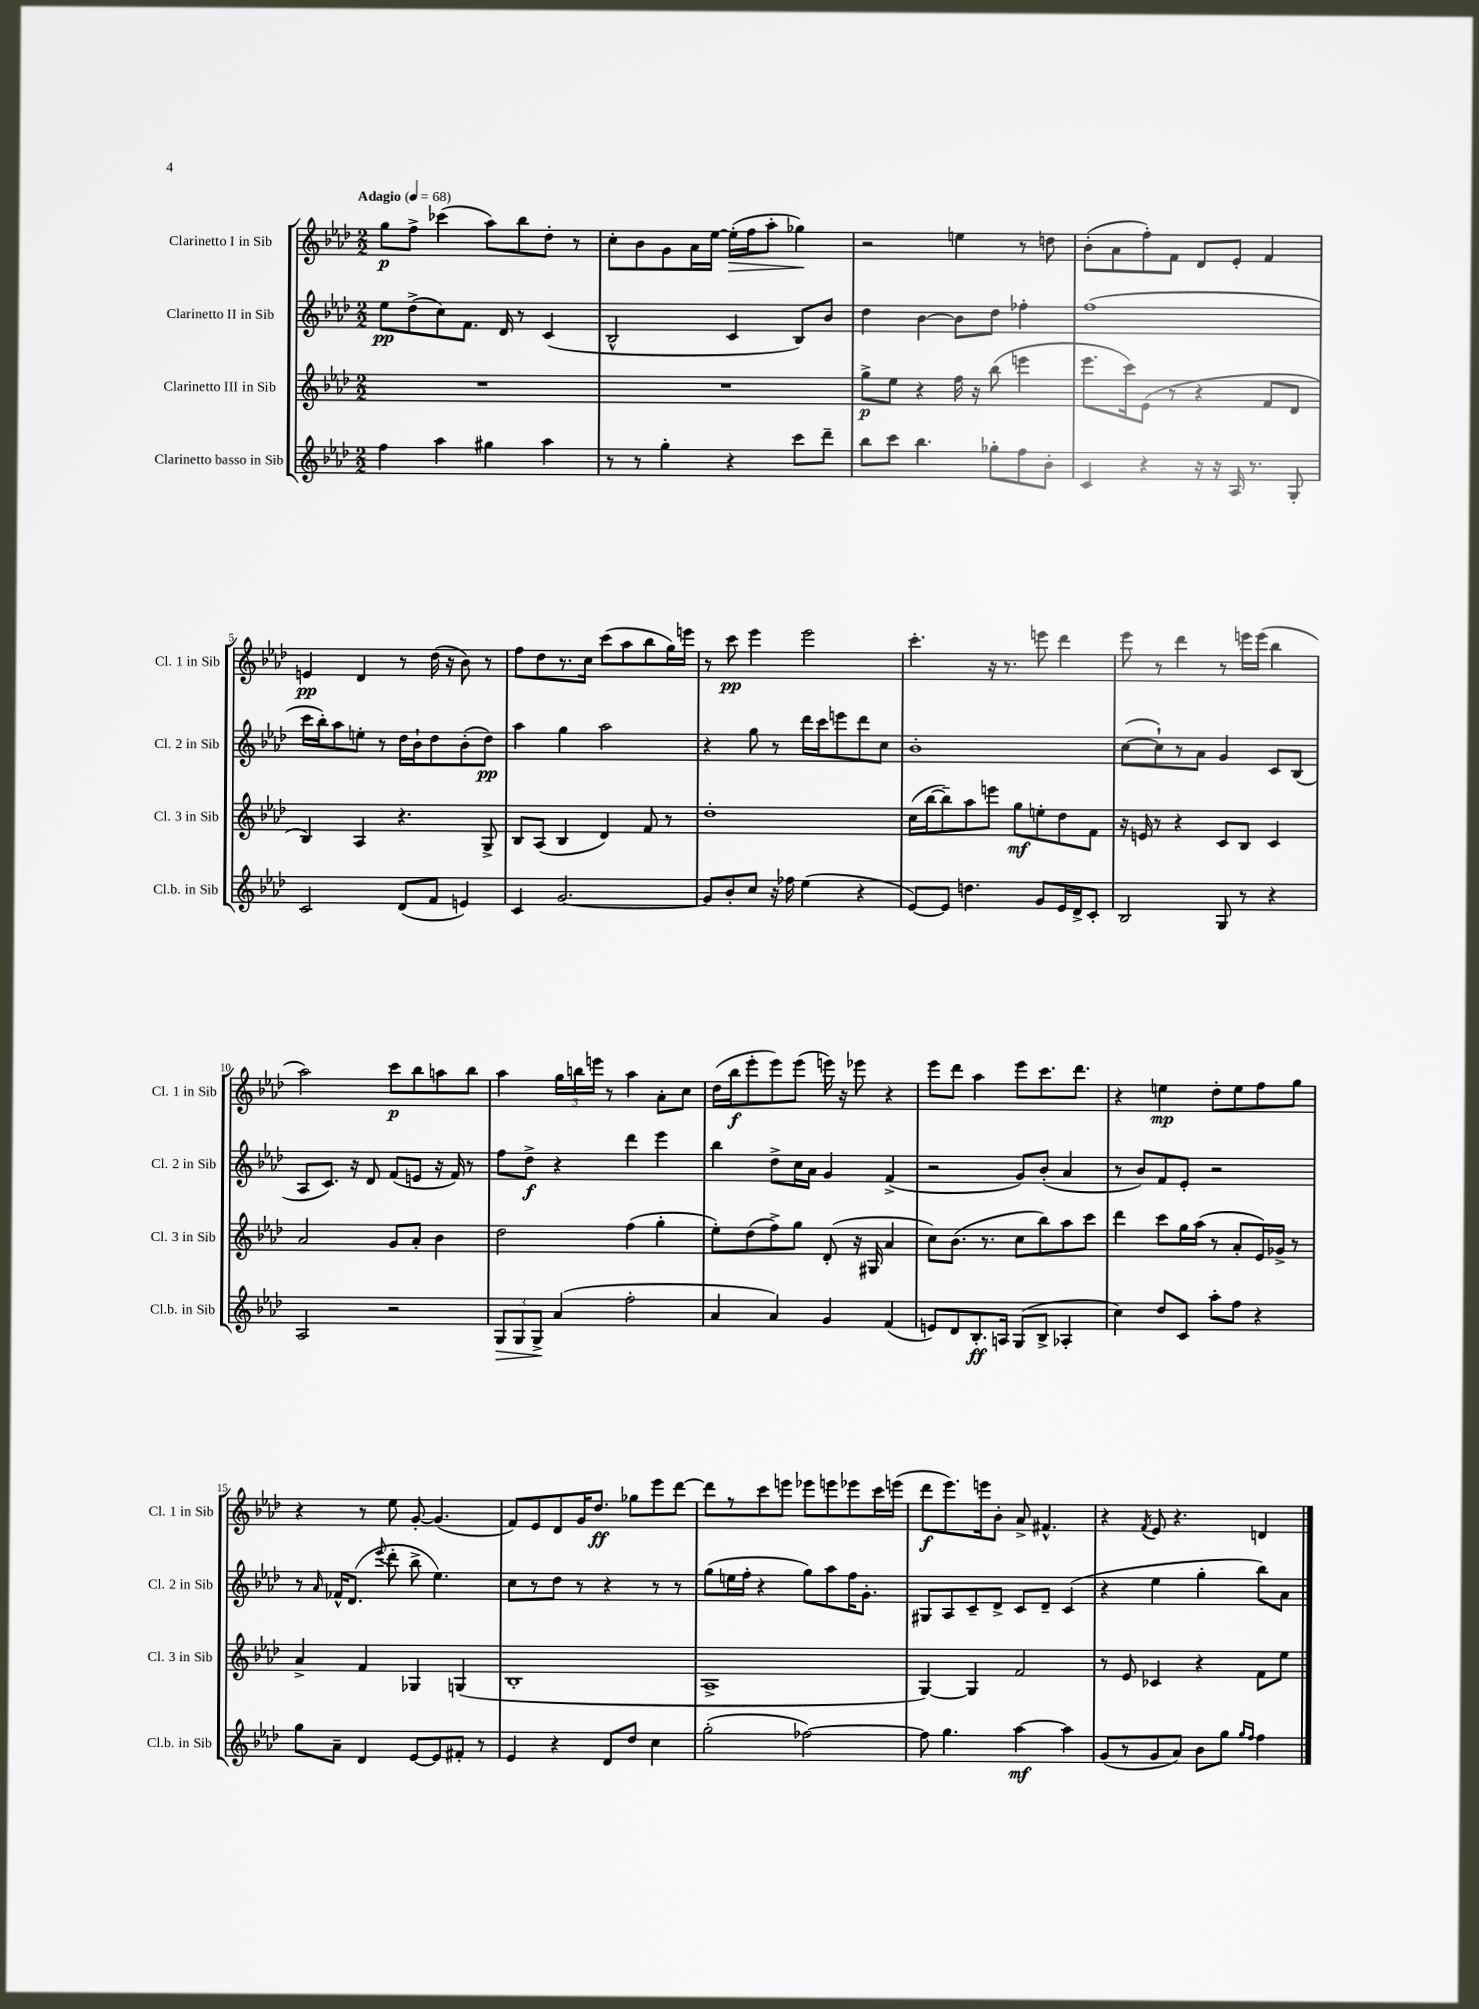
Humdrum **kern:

**kern	**dynam	**kern	**dynam	**kern	**dynam	**kern	**dynam
*part4	*part4	*part3	*part3	*part2	*part2	*part1	*part1
*staff4	*staff4	*staff3	*staff3	*staff2	*staff2	*staff1	*staff1
*I"Clarinetto basso in Sib	*	*I"Clarinetto III in Sib	*	*I"Clarinetto II in Sib	*	*I"Clarinetto I in Sib	*
*I'Cl.b. in Sib	*	*I'Cl. 3 in Sib	*	*I'Cl. 2 in Sib	*	*I'Cl. 1 in Sib	*
*clefG2	*	*clefG2	*	*clefG2	*	*clefG2	*
*k[b-e-a-d-]	*	*k[b-e-a-d-]	*	*k[b-e-a-d-]	*	*k[b-e-a-d-]	*
*M2/2	*	*M2/2	*	*M2/2	*	*M2/2	*
*MM68	*	*MM68	*	*MM68	*	*MM68	*
=1	=1	=1	=1	=1	=1	=1	=1
!	!	!	!	!	!	!LO:TX:a:B:t=Adagio	!
4ff\	.	1r	.	8ee-\L	pp	8gg\L	p
.	.	.	.	(8dd-^\	.	8ff^\J	.
4aa-\	.	.	.	8cc\)	.	(4ccc-X\	.
.	.	.	.	8.f\J	.	.	.
4gg#X\	.	.	.	.	.	8aa-\L)	.
.	.	.	.	16d-/	.	.	.
.	.	.	.	8r	.	8bb-\	.
4aa-\	.	.	.	(4c/	.	8dd-'\J	.
.	.	.	.	.	.	8r	.
=2	=2	=2	=2	=2	=2	=2	=2
8r	.	1r	.	2B-^^/	.	8cc'\L	.
8r	.	.	.	.	.	8b-\	.
4gg'\	.	.	.	.	.	8g\	.
.	.	.	.	.	.	16a-\L	.
.	.	.	.	.	.	[16ee-\JJ	.
!	!	!	!	!	!	!	!LO:HP:b
4r	.	.	.	4c/	.	(16ee-'\LL]	>
.	.	.	.	.	.	16ff\J	.
.	.	.	.	.	.	8aa-'\J	.
8ccc\L	.	.	.	8B-/L)	.	4gg-X\)	.
8ddd-~\J	.	.	.	8b-/J	.	.	.
.	.	.	.	.	.	.	]
=3	=3	=3	=3	=3	=3	=3	=3
8bb-\L	.	8gg^\L	p	4dd-\	.	2r	.
8ccc\J	.	8ee-\J	.	.	.	.	.
4.bb-\	.	4r	.	[4b-\	.	.	.
.	.	16ff\	.	8b-\L]	.	4een\	.
.	.	16r	.	.	.	.	.
8gg-X'\L	.	(8bb-\	.	8dd-\J	.	.	.
8ff\	.	4eeen\	.	4ff-X'\	.	8r	.
8b-'\J	.	.	.	.	.	8ddn\	.
=4	=4	=4	=4	=4	=4	=4	=4
4c/	.	8.eee-\L	.	(1ff	.	(8b-'\L	.
.	.	.	.	.	.	8a-\	.
.	.	16ccc\k)	.	.	.	.	.
4r	.	(8e-\J	.	.	.	8ff'\)	.
.	.	8r	.	.	.	8f\J	.
16r	.	4r	.	.	.	8d-/L	.
16r	.	.	.	.	.	.	.
16A-/	.	.	.	.	.	8e-'/J	.
8.r	.	.	.	.	.	.	.
.	.	8f/L	.	.	.	4f/	.
8G'/	.	8d-/J	.	.	.	.	.
!!LO:LB:g=z
=5	=5	=5	=5	=5	=5	=5	=5
2c/	.	4B-/)	.	16ccc\LL	.	4en/	pp
.	.	.	.	16bb-'\J)	.	.	.
.	.	.	.	8aa-\	.	.	.
.	.	4A-/	.	8een'\J	.	4d-/	.
.	.	.	.	8r	.	.	.
(8d-/L	.	4.r	.	16dd-\LL	.	8r	.
.	.	.	.	16b-`\J	.	.	.
8f/J	.	.	.	8dd-\	.	(16dd-\	.
.	.	.	.	.	.	16r	.
4en/)	.	.	.	(8b-'\	.	8b-\)	.
.	.	8G^/	.	8dd-\J)	pp	8r	.
=6	=6	=6	=6	=6	=6	=6	=6
4c/	.	8B-/L	.	4aa-\	.	8ff\L	.
.	.	(8A-/J	.	.	.	8dd-\	.
[2.g/	.	4B-/	.	4gg\	.	8.r	.
.	.	.	.	.	.	16cc\Jk	.
.	.	4d-/)	.	2aa-\	.	(8ccc\L	.
.	.	.	.	.	.	8aa-\	.
.	.	8f/	.	.	.	8bb-\	.
.	.	8r	.	.	.	16gg\L)	.
.	.	.	.	.	.	16eeen\JJ	.
=7	=7	=7	=7	=7	=7	=7	=7
8g/L]	.	1dd-'	.	4r	.	8r	.
8b-'/	.	.	.	.	.	8ccc\	pp
8cc/J	.	.	.	8gg\	.	4eee-\	.
16r	.	.	.	8r	.	.	.
16ff-X\	.	.	.	.	.	.	.
(4ee-\	.	.	.	16ddd-\LL	.	2eee-\	.
.	.	.	.	16ccc\J	.	.	.
.	.	.	.	8eeen\	.	.	.
4r	.	.	.	8ddd-\	.	.	.
.	.	.	.	8cc\J	.	.	.
=8	=8	=8	=8	=8	=8	=8	=8
[8e-/L)	.	(16cc\LL	.	1b-'	.	4.ccc'\	.
.	.	[16bb-\J	.	.	.	.	.
8e-/J]	.	8bb-~\])	.	.	.	.	.
4.ddn\	.	8aa-\	.	.	.	.	.
.	.	8eeen\J	.	.	.	16r	.
.	.	.	.	.	.	8.r	.
.	.	8gg\L	mf	.	.	.	.
8g/L	.	8een'\	.	.	.	8eeen\	.
16e-/L	.	8dd-\	.	.	.	4ddd-\	.
16d-^/J	.	.	.	.	.	.	.
8c'/J	.	8f\J	.	.	.	.	.
=9	=9	=9	=9	=9	=9	=9	=9
2B-/	.	16r	.	([8cc\L	.	8eee-\	.
.	.	16en/	.	.	.	.	.
.	.	8r	.	8cc`\])	.	8r	.
.	.	4r	.	8r	.	4ddd-\	.
.	.	.	.	8a-\J	.	.	.
8G/	.	8c/L	.	4g/	.	8r	.
8r	.	8B-/J	.	.	.	16eeen\LL	.
.	.	.	.	.	.	(16eee\JJ	.
4r	.	4c/	.	8c/L	.	4bb-\	.
.	.	.	.	(8B-/J	.	.	.
!!LO:LB:g=z
=10	=10	=10	=10	=10	=10	=10	=10
2A-/	.	2a-/	.	8A-/L	.	2aa-\)	.
.	.	.	.	8.c/J)	.	.	.
.	.	.	.	16r	.	.	.
.	.	.	.	8d-/	.	.	.
2r	.	8g/L	.	(8f/L	.	8ccc\L	p
.	.	8a-'/J	.	8en/J	.	8bb-\	.
.	.	4b-\	.	16r	.	8aan\	.
.	.	.	.	16f/)	.	.	.
.	.	.	.	8r	.	8bb-\J	.
=11	=11	=11	=11	=11	=11	=11	=11
!	!LO:HP:b	!	!	!	!	!	!
12G/L	>	2dd-\	.	8ff\L	.	4aa-\	.
12G/	.	.	.	.	.	.	.
.	.	.	.	8dd-^\J	f	.	.
12G^/J	.	.	.	.	.	.	.
(4a-/	]	.	.	4r	.	24gg\LL	.
.	.	.	.	.	.	24bbn\	.
.	.	.	.	.	.	24eeen\JJ	.
.	.	.	.	.	.	8r	.
2ff'\	.	(4ff\	.	4ddd-\	.	4aa-\	.
.	.	4gg'\	.	4eee-\	.	8a-'\L	.
.	.	.	.	.	.	8cc\J	.
=12	=12	=12	=12	=12	=12	=12	=12
4a-/	.	8ee-'\L)	.	4bb-\	.	(16dd-\LL	.
.	.	.	.	.	.	16bb-\J	f
.	.	(8dd-\	.	.	.	8eee-'\	.
4a-/)	.	8ff^\)	.	8dd-^\L	.	8eee-\)	.
.	.	8gg\J	.	16cc\L	.	(8eee-\J	.
.	.	.	.	16a-\JJ	.	.	.
4g/	.	(8d-'/	.	4g/	.	16eeen\)	.
.	.	.	.	.	.	16r	.
.	.	16r	.	.	.	8eee-X\	.
.	.	16G#X/	.	.	.	.	.
(4f/	.	4a-/	.	(4f^/	.	4r	.
=13	=13	=13	=13	=13	=13	=13	=13
8en/L)	.	8cc\L)	.	2r	.	8eee-\L	.
8d-/	.	(8.b-\J	.	.	.	8ddd-\J	.
8.B-'/	ff	.	.	.	.	4aa-\	.
.	.	8.r	.	.	.	.	.
16An/Jk	.	.	.	.	.	.	.
(8G/L	.	8cc\L	.	8g/L)	.	8eee-\L	.
8B-^/J	.	8bb-\)	.	(8b-'/J	.	8.ccc\	.
4A-X'/	.	8aa-\	.	4a-/	.	.	.
.	.	.	.	.	.	8.ddd-\J	.
.	.	8ccc\J	.	.	.	.	.
=14	=14	=14	=14	=14	=14	=14	=14
4cc\)	.	4ddd-\	.	8r	.	4r	.
.	.	.	.	8b-/L)	.	.	.
8dd-/L	.	8ccc\L	.	8f/	.	4een\	mp
8c/J	.	16gg\L	.	8e-'/J	.	.	.
.	.	(16aa-\JJ	.	.	.	.	.
8aa-'\L	.	8r	.	2r	.	8dd-'\L	.
8ff\J	.	8a-'/L	.	.	.	8ee\	.
4r	.	16e-/L)	.	.	.	8ff\	.
.	.	16g-X^/JJ	.	.	.	.	.
.	.	8r	.	.	.	8gg\J	.
!!LO:LB:g=z
=15	=15	=15	=15	=15	=15	=15	=15
8gg\L	.	4a-^/	.	8r	.	4r	.
.	.	.	.	16qqa-/	.	.	.
8a-~\J	.	.	.	16f-X^^/KL	.	.	.
.	.	.	.	(8.d-/J	.	.	.
4d-/	.	4f/	.	.	.	8r	.
.	.	.	.	8qqeee-/	.	.	.
.	.	.	.	8ddd-'\	.	8ee-\	.
[8e-/L	.	4G-X/	.	8bb-^\	.	[8g'/	.
8e-/]	.	.	.	4.ee-\)	.	(4.g/]	.
8f#X'/J	.	(4Gn/	.	.	.	.	.
8r	.	.	.	.	.	.	.
=16	=16	=16	=16	=16	=16	=16	=16
4e-/	.	1B-'	.	8cc\L	.	8f/L)	.
.	.	.	.	8r	.	8e-/	.
4r	.	.	.	8dd-\J	.	8d-/	.
.	.	.	.	8r	.	16g/K	.
.	.	.	.	.	.	8.dd-/J	ff
8d-/L	.	.	.	4r	.	.	.
8dd-/J	.	.	.	.	.	8gg-X\L	.
4cc\	.	.	.	8r	.	8eee-\	.
.	.	.	.	8r	.	[8ddd-\J	.
=17	=17	=17	=17	=17	=17	=17	=17
(2gg'\	.	1A-^	.	(8gg\L	.	8ddd-\L]	.
.	.	.	.	16een\L	.	8r	.
.	.	.	.	16ff'\JJ	.	.	.
.	.	.	.	4r	.	8ccc\	.
.	.	.	.	.	.	8eeen\J	.
[2ff-X\)	.	.	.	8gg\L)	.	8eee-X\L	.
.	.	.	.	8aa-\	.	8eeen\	.
.	.	.	.	16ff\K	.	8eee-X\	.
.	.	.	.	8.g'\J	.	.	.
.	.	.	.	.	.	16ccc\L	.
.	.	.	.	.	.	(16eeen\JJ	.
=18	=18	=18	=18	=18	=18	=18	=18
8ff-\]	.	[4G/)	.	8G#X/L	.	8ddd-\L	f
4.gg\	.	.	.	8A-/	.	8.eee-\)	.
.	.	4G/]	.	8c~/	.	.	.
.	.	.	.	.	.	16eeen\k	.
.	.	.	.	8d-^/J	.	8b-'\J	.
[4aa-\	mf	2f/	.	8c/L	.	8a-^/	.
.	.	.	.	8d-~/J	.	4.f#X^^/	.
4aa-\]	.	.	.	(4c/	.	.	.
=19	=19	=19	=19	=19	=19	=19	=19
(8g/L	.	8r	.	4r	.	4r	.
8r	.	8e-/	.	.	.	.	.
.	.	.	.	.	.	8qf/	.
8g/	.	4c-X/	.	4ee-\	.	8e-/	.
8a-/J)	.	.	.	.	.	4.r	.
8b-\L	.	4r	.	4gg'\	.	.	.
8gg\J	.	.	.	.	.	.	.
16qqgg/LL	.	.	.	.	.	.	.
16qqff/JJ	.	.	.	.	.	.	.
4ff\	.	8f\L	.	8bb-\L)	.	4dn/	.
.	.	8ee-\J	.	8a-\J	.	.	.
==	==	==	==	==	==	==	==
*-	*-	*-	*-	*-	*-	*-	*-
